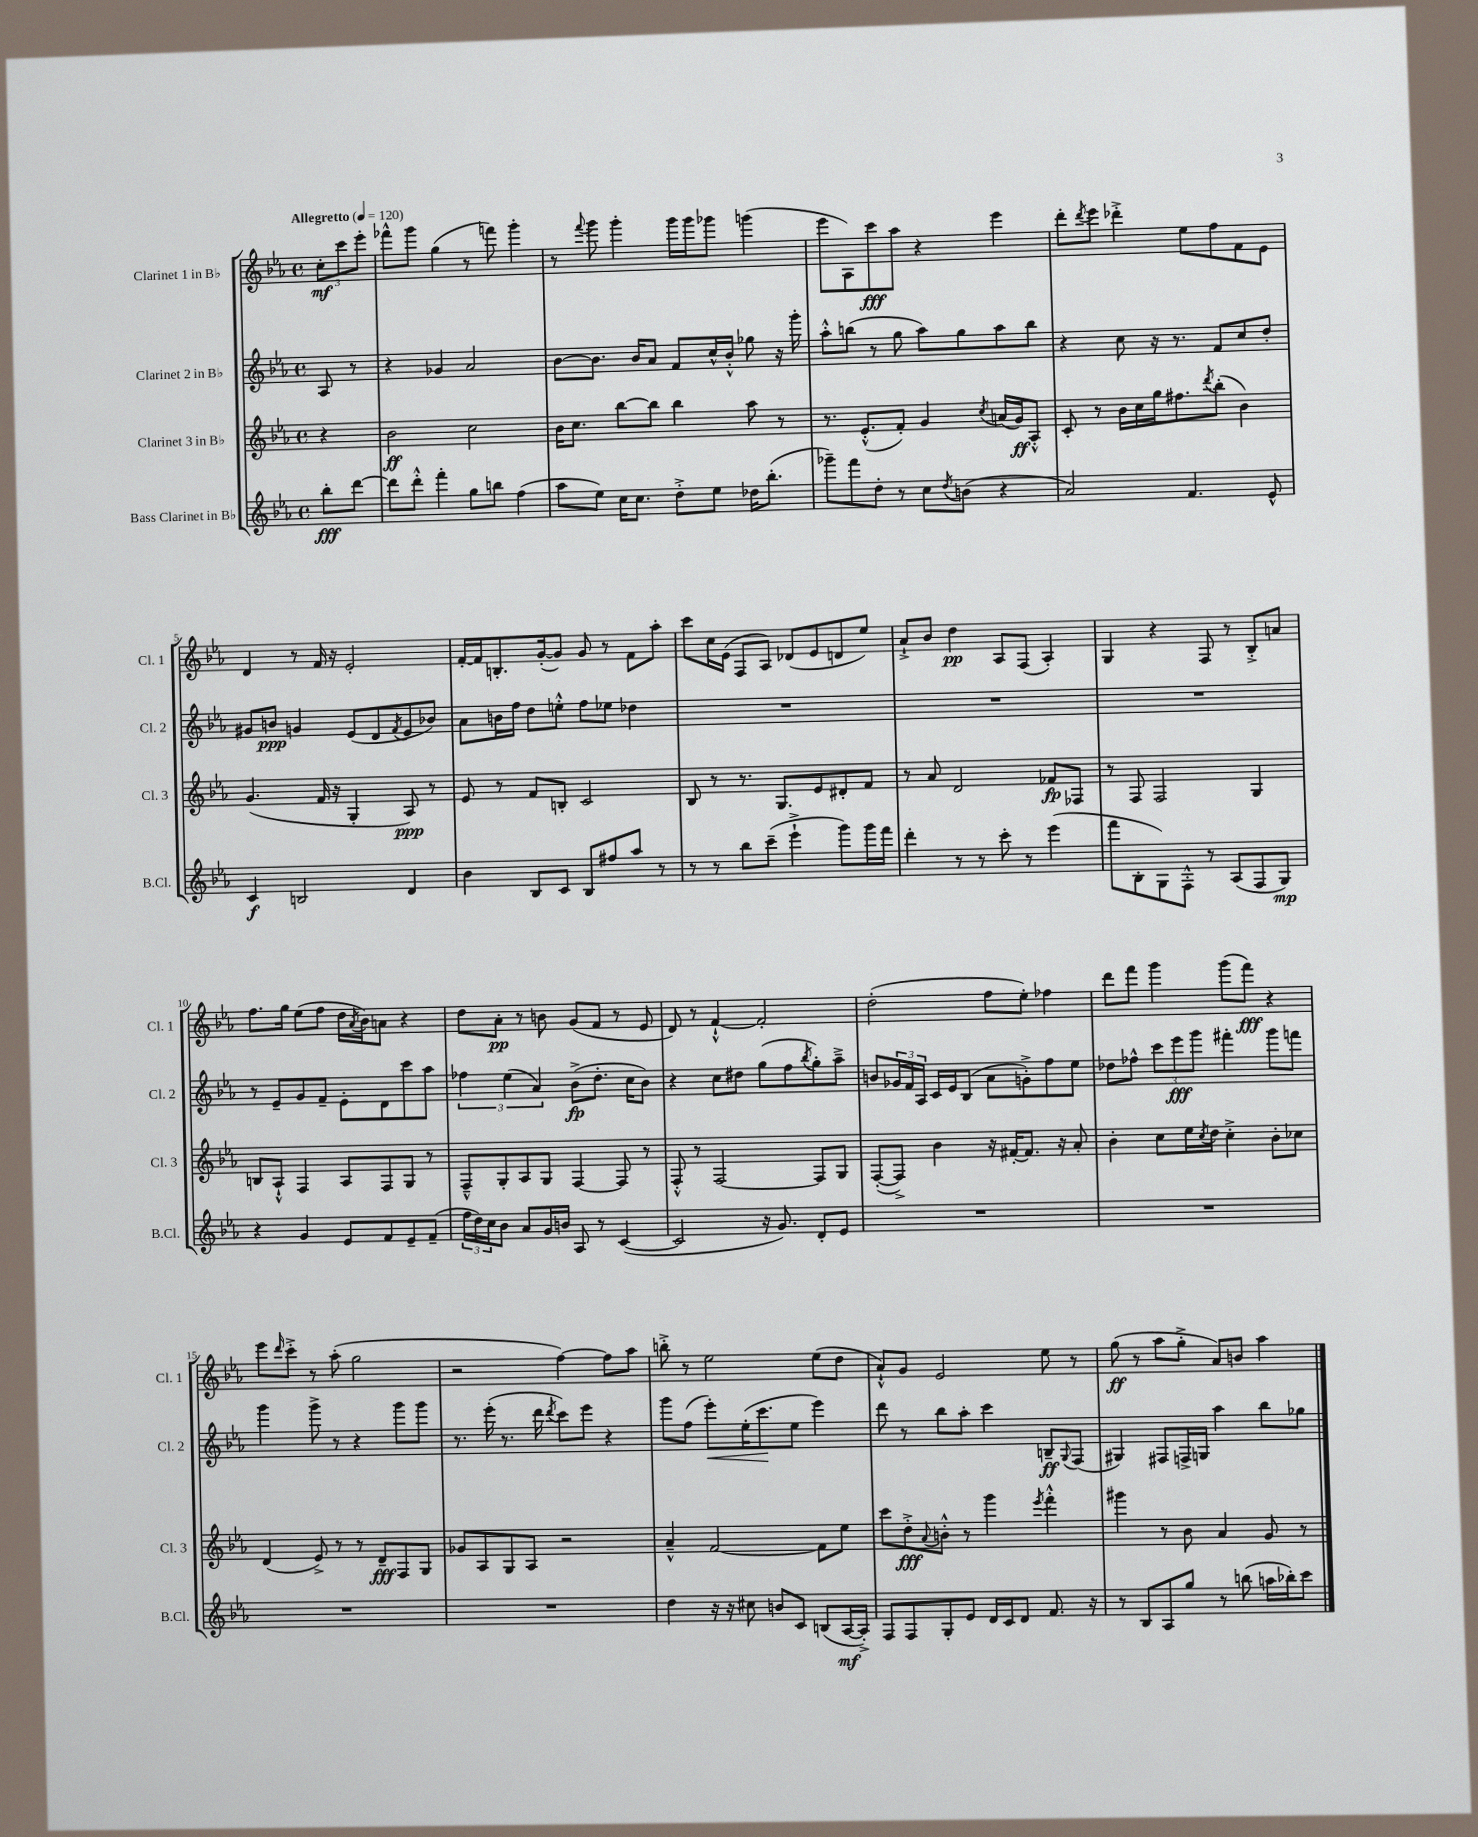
<<
\new StaffGroup <<
\new Staff = "s0" \with { instrumentName = "Clarinet 1 in Bb" shortInstrumentName = "Cl. 1" } {
    \clef treble \key ees \major \defaultTimeSignature \time 4/4 \partial 4 \tempo "Allegretto" 4 = 120
    \tuplet 3/2 { c''8-.\mf c'''8 ees'''8-. } |
    fes'''8-^ g'''8 g''4( r8 f'''8) g'''4-. |
    r8 \appoggiatura { f'''8 } g'''8 g'''4-. g'''16 g'''16 ges'''8 g'''4( |
    ees'''8 aes8) c'''8\fff aes''8 r4 ees'''4 |
    d'''8-. \acciaccatura { d'''8 } ees'''8 des'''4-.-> ees''8 f''8 f'8 ees'8 |
    d'4 r8 f'16 r16 ees'2-. |
    f'16~-. f'16 b8.-. g'16~-.( g'8) g'8 r8 f'8 aes''8-. |
    c'''8 c''16 ees'16( f8 aes8) des'8( ees'8 d'8 ees''8) |
    aes'8-!-> bes'8 d''4\pp aes8 f8( aes4-.) |
    g4 r4 f8 r8 bes8-.-> a'8 |
    f''8. g''16 ees''8( f''8 d''16 \acciaccatura { aes'8 } bes'16) a'8 r4 |
    d''8 aes'8-.\pp r8 b'8 g'8( f'8 r8 ees'8 |
    d'8) r8 f'4~-!-^ f'2-. |
    d''2-.( f''8 ees''8-.) fes''4 |
    d'''8 f'''8 g'''4 g'''8( f'''8\fff) r4 |
    ees'''8 \grace { d'''16 } c'''8-.-> r8 aes''8-.( g''2 |
    r2 f''4~) f''8 aes''8 |
    b''8-.-> r8 ees''2 ees''8( d''8 |
    aes'8-!-^) g'8 ees'2 ees''8 r8 |
    g''8\ff( r8 aes''8 g''8-.-> aes'8) b'8 aes''4 \bar "|." |
}
\new Staff = "s1" \with { instrumentName = "Clarinet 2 in Bb" shortInstrumentName = "Cl. 2" } {
    \clef treble \key ees \major \defaultTimeSignature \time 4/4 \partial 4
    aes8 r8 |
    r4 ges'4 aes'2 |
    bes'8~ bes'8. bes'16 aes'8 f'8 c''16-^ bes'16-.-^ ges''8 r16 g'''16-. |
    aes''8-.-^ b''8( r8 g''8 aes''8) g''8 aes''8 b''8 |
    r4 c''8 r16 r8. f'8 c''8 d''8-. |
    gis'8 b'8\ppp g'4 ees'8( d'8 \acciaccatura { f'8 } ees'8 bes'8) |
    aes'8 b'16 f''16 d''8 e''8-.-^ f''8 ees''8 des''4 |
    R1 |
    R1 |
    R1 |
    r8 ees'8-- g'8 f'8-- ees'8-. d'8 c'''8 aes''8 |
    \tuplet 3/2 { fes''4 ees''4( aes'4) } bes'8->\fp( d''8.-. c''16 bes'8) |
    r4 c''8 dis''8 g''8( f''8 \acciaccatura { bes''8 } g''8-.) aes''8---> |
    b'8 \tuplet 3/2 { ges'16 f'16 aes16 } c'16 ees'16 bes8( aes'8 g'8-.->) f''8 ees''8 |
    des''8 fes''8-^ \tuplet 3/2 { c'''8 ees'''8\fff g'''8 } fis'''4-. g'''8 f'''8 |
    g'''4 g'''8-> r8 r4 g'''8 g'''8 |
    r8. ees'''16-.( r8. d'''16 \acciaccatura { d'''8 } c'''8) ees'''8 r4 |
    g'''8 f''8( ees'''8-.\<) ees''16-.( c'''8.\! ees''8 ees'''4) |
    d'''8 r8 bes''8 aes''8-. c'''4 b8--\ff \appoggiatura { g8 } f8( |
    gis4) fis8 f16-> g16 aes''4 bes''8 ges''8 \bar "|." |
}
\new Staff = "s2" \with { instrumentName = "Clarinet 3 in Bb" shortInstrumentName = "Cl. 3" } {
    \clef treble \key ees \major \defaultTimeSignature \time 4/4 \partial 4
    r4 |
    bes'2\ff c''2 |
    bes'16 c''8. bes''8~ bes''8 bes''4 aes''8 r8 |
    r8. ees'8.-.-^( f'8-.) g'4 \acciaccatura { c''8 } a'16( g'16\ff) aes8-.-^ |
    c'8-. r8 bes'16 c''16 g''16 fis''8. \acciaccatura { d'''8 } bes''8-.( bes'4) |
    g'4.( f'16 r16 g4-. aes8\ppp) r8 |
    ees'8 r8 f'8 b8-. c'2 |
    bes8 r8 r8. g8. ees'8 dis'8-. f'8 |
    r8 aes'8 d'2 fes'8\fp fes8 |
    r8 f8 f2 g4 |
    b8 aes8-!-^ f4 aes8 f8 g8 r8 |
    f8---^ g8-. aes8 g8 f4~ f8 r8 |
    f8-.-^ r8 f2~ f8 g8 |
    f8~-.( f8->) bes'4 r16 fis'16~-. fis'8. r16 aes'8-. |
    bes'4-. c''8 ees''16 \acciaccatura { c''8 } d''16 c''4-.-> bes'8-. ces''8 |
    d'4( ees'8->) r8 r8 d'8--\fff f8 g8 |
    ges'8 aes8 g8 aes8 r2 |
    aes'4---^ f'2~ f'8 ees''8 |
    c'''8 d''8-.->\fff \appoggiatura { aes'8 } b'8-.-^ r8 g'''4 \acciaccatura { ees'''8 } f'''4-.-^ |
    gis'''4 r8 bes'8 aes'4 g'8 r8 \bar "|." |
}
\new Staff = "s3" \with { instrumentName = "Bass Clarinet in Bb" shortInstrumentName = "B.Cl." } {
    \clef treble \key ees \major \defaultTimeSignature \time 4/4 \partial 4
    bes''8-.\fff d'''8~ |
    d'''8 d'''8-.-^ f'''4-. g''8 b''8 f''4( |
    aes''8 ees''8) c''16 c''8. d''8-.-> ees''8 des''16 bes''8.-.( |
    ges'''8--) f'''8 d''8-. r8 c''8 \acciaccatura { d''8 } b'8( r4 |
    aes'2) f'4. ees'8-^ |
    c'4\f b2 d'4 |
    bes'4 bes8 c'8 bes8 fis''8 aes''8 r8 |
    r8 r8 bes''8 c'''8--( ees'''4-!-> g'''8) g'''16 f'''16 |
    d'''4-. r8 r8 c'''8-. r8 ees'''4( |
    f'''8 bes8-. g8) f8-.-^ r8 aes8( f8 g8\mp) |
    r4 g'4 ees'8 f'8 ees'8-- f'8--( |
    \tuplet 3/2 { f''16 d''16) c''16 } bes'8 aes'8 g'16 b'16 aes8 r8 c'4~( |
    c'2 r16 g'8.) d'8-. ees'8 |
    R1 |
    R1 |
    R1 |
    R1 |
    d''4 r16 r16 cis''8 b'8 c'8 b8( aes16~\mf aes16-.->) |
    f8 f8 g8-. ees'8 d'16 c'16 d'8 f'8. r16 |
    r8 bes8 aes8 g''8 r8 b''8( a''16 bes''16-.) c'''8 \bar "|." |
}
>>
>>
